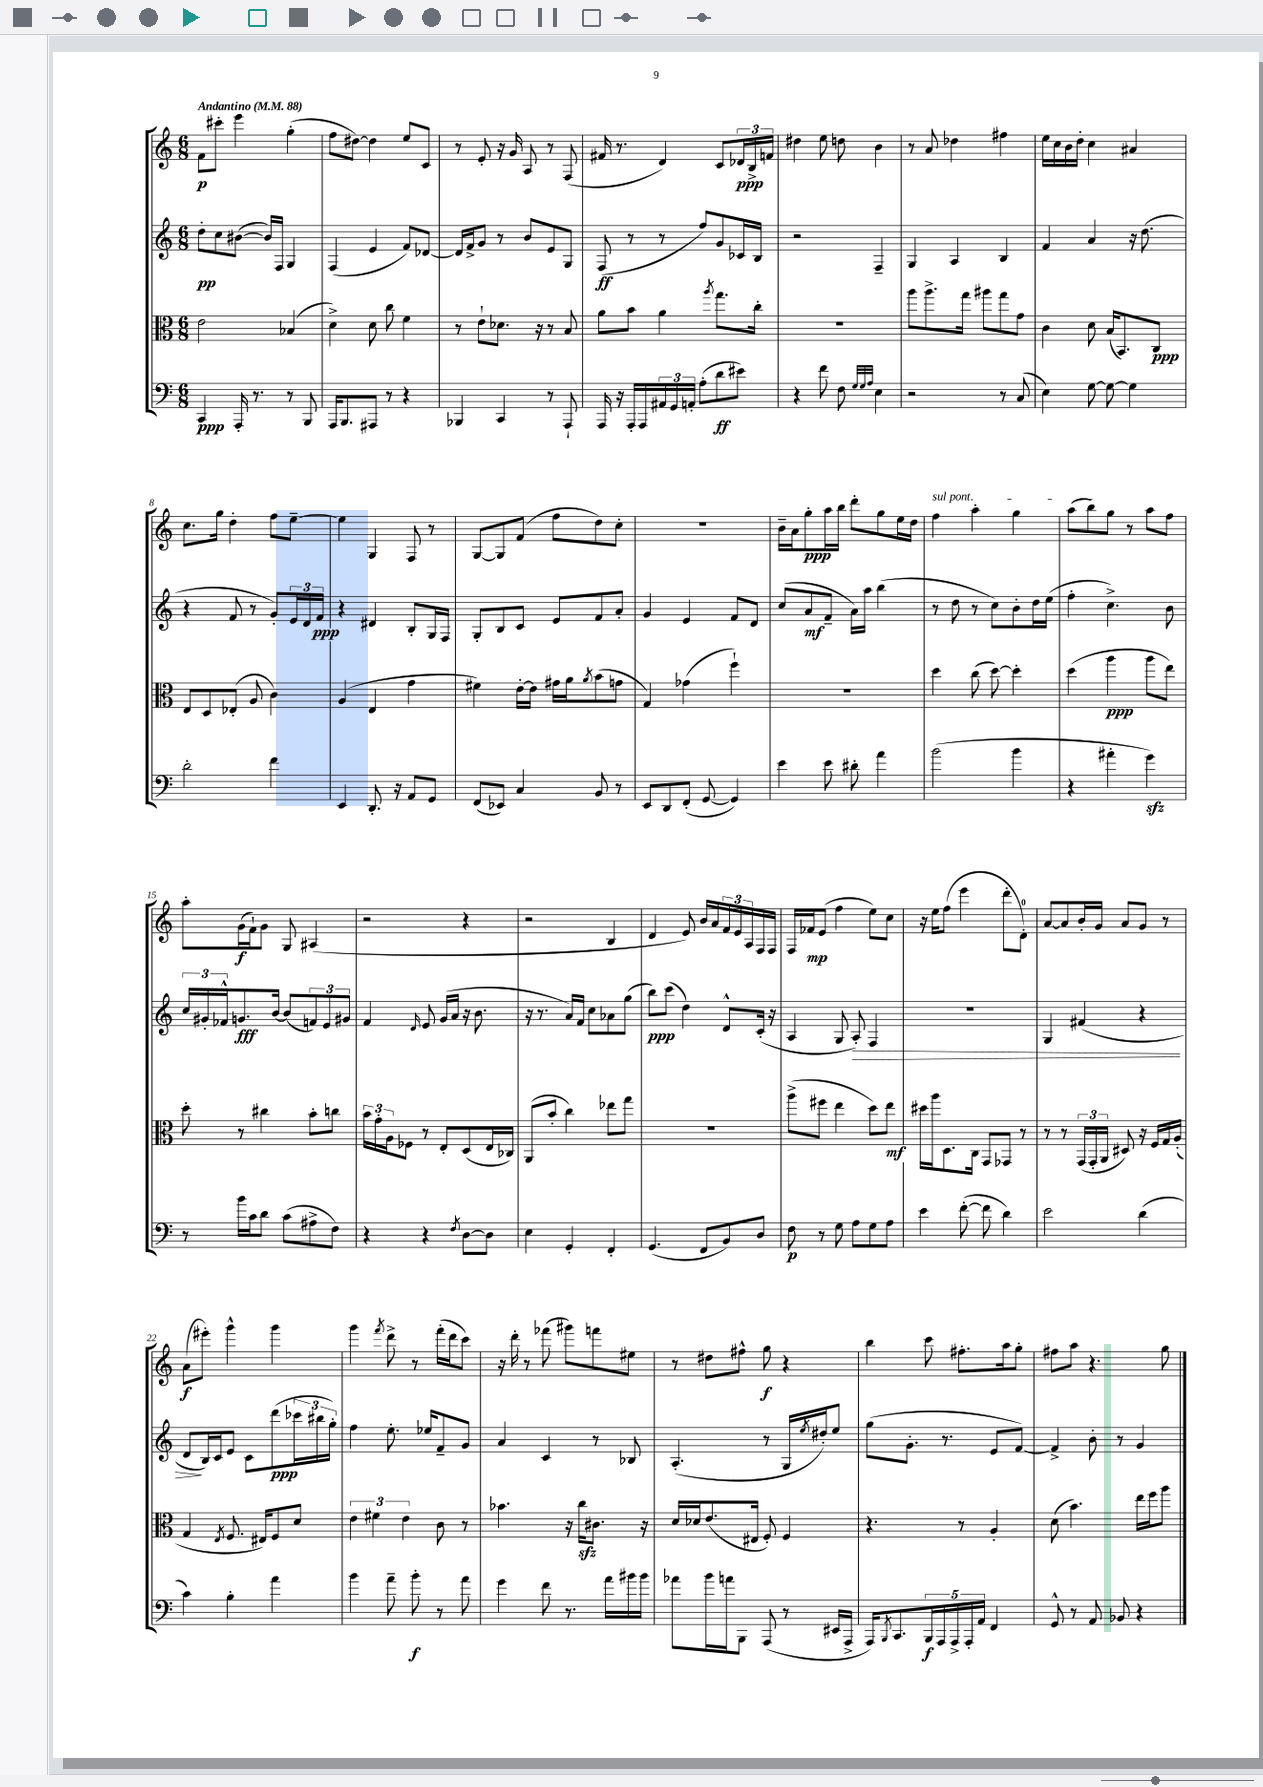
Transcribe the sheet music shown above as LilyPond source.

<<
\new StaffGroup <<
\new Staff = "s0" {
    \clef treble \key c \major \numericTimeSignature \time 6/8 \tempo "Andantino" 4 = 88
    f'8\p cis'''8-. e'''4 g''4-.( |
    f''8 dis''8~) dis''4 e''8 c'8 |
    r8 e'8-. r16 g'16 a8 r8 f8( |
    fis'16 r8. d'4) c'8 \tuplet 3/2 { des'16\ppp b16-> f'16 } |
    dis''4 e''8 d''8 b'4 |
    r8 a'8 des''4 fis''4 |
    e''16 c''16 b'16 d''16-. c''4 ais'4 |
    c''8. g''16 d''4-. f''8 e''8~-- |
    e''4 g4 f8 r8 |
    g8~ g8 f'8( f''8 d''8) c''8-. |
    R2. |
    b'16-- a'16 g''8-.\ppp a''16 b''16 d'''8-. g''8 e''16 d''16 |
    \once \override TextSpanner.bound-details.left.text = \markup { \italic "sul pont." } f''4\startTextSpan a''4-. g''4 |
    a''8( b''8) g''8\stopTextSpan r8 a''8 f''8 |
    a''8-. g'16\f( f'16-!) g'8 g8 ais4( |
    r2 r4 |
    r2 b4 |
    d'4 e'8) b'16 a'16 \tuplet 3/2 { f'16 e'16 a16 } f16 f16 |
    f16 fes'16\mp e'8( f''4 e''8) c''8 |
    r16 e''16 f''8( e'''4 d'''8-. d'8-0-.) |
    a'8~ a'8 b'16-. g'16 a'8 g'8 r8 |
    a'8\f( eis'''8-.) g'''4-^ g'''4 |
    g'''4 \acciaccatura { f'''8 } d'''8-> r8 f'''16-.( d'''16 c'''8) |
    r16 d'''16-. r8 fes'''8( gis'''8) f'''8 eis''8 |
    r8 dis''8 fis''8-^ g''8\f r4 |
    b''4 c'''8 fis''8.-. a''16 g''8-. |
    fis''8 a''8 r4. g''8 \bar "|." |
}
\new Staff = "s1" {
    \clef treble \key c \major \numericTimeSignature \time 6/8
    d''8-.\pp c''8 bis'8~( bis'16) f16 g4 |
    f4( e'4 f'8) des'8~ |
    des'16 f'16-> g'8 r8 b'8 e'8 g8 |
    f8\ff( r8 r8 f''8) g'8 ces'16 b16 |
    r2 f4-- |
    g4 a4 b4 |
    f'4 a'4 r16 d''8.( |
    r4 f'8 r8 g'8-.) \tuplet 3/2 { e'16 d'16 f'16\ppp } |
    r4 dis'4 b8-. g16 f16 |
    g8-. b8 c'8 e'8 f'8 a'8-. |
    g'4 e'4 f'8 d'8 |
    c''8( a'8\mf f'8-- a'16) a''16 b''4( |
    r8 d''8 r8 c''8) b'8-. d''16 e''16( |
    f''4-. c''4.->) b'8 |
    \tuplet 3/2 { c''16 gis'16-. fes'16-^ } g'8.\fff b'16~ b'8( \tuplet 3/2 { f'8) e'8 gis'8 } |
    f'4 \grace { d'16 } e'8 g'16( a'16 r16 b'8. |
    r16 r8. a'16) f'16 c''8 aes'8 g''8( |
    b''8\ppp) c'''8( d''4) d'8-^ c'16-.( r16 |
    a4 g8 a8-.\>) f4 |
    R2. |
    g4 fis'4( r4 |
    d'8\! b16) c'16 e'8 c'8 d'''8\ppp( \tuplet 3/2 { ces'''16 bis''16 g''16-.) } |
    f''4 e''8.-. ees''16 f'8-- g'8 |
    a'4 c'4 r8 bes8 |
    a4.-.( r8 g16 \acciaccatura { e''8 } dis''16-.) e''8 |
    g''8( g'8.-. r8. e'8 f'8~) |
    f'4-> b'8-. r8 g'4 \bar "|." |
}
\new Staff = "s2" {
    \clef alto \key c \major \numericTimeSignature \time 6/8
    e'2 bes4( |
    d'4->) d'8 c''8 f'4 |
    r8 e'8-! des'8. r16 r8 b8 |
    a'8 b'8 a'4 \acciaccatura { a''8 } g''8. c''16-. |
    R2. |
    a''8 a''8.-> g''16 ais''8 g''8 g'8 |
    c'4 d'8 b16( b,8.) c8\ppp |
    e8 d8 ees8-.( a8 c'4) |
    a4( e4 g'4 |
    fis'4) e'16~-. e'16 gis'16 a'16 \acciaccatura { a'8 } b'8( g'8 |
    g4) ges'4( f''4-!) |
    R2. |
    d''4 c''8( d''8~) d''4-. |
    d''4( a''4\ppp a''8 e''8) |
    d''8-. r8 cis''4 b'8-. c''8 |
    \tuplet 3/2 { b'16 g'16-. a16 } fes8 r8 e8-. d8( e16 ces16) |
    a,8( b'8-. c''4) ees''8 g''8 |
    R2. |
    a''8->( fis''8 e''4 d''8) e''8\mf |
    dis''16 a''16 d8. c16 g,8 ges,8 r8 |
    r8 r8 \tuplet 3/2 { g,16( g,16-. a,16 } dis8) r16 f16 g16 a16-.( |
    g4 \acciaccatura { e8 } f8. eis16) f8 d'8 |
    \tuplet 3/2 { e'4 fis'4 e'4 } c'8 r8 |
    bes'4. r16 c''16\sfz cis'8. r16 |
    d'16 des'16 e'8.( eis16 f8-.) f4 |
    r4. r8 a4-. |
    d'8( b'4.) e''16 f''16 a''8 \bar "|." |
}
\new Staff = "s3" {
    \clef bass \key c \major \numericTimeSignature \time 6/8
    c,4\ppp a,,16-. r8. r8 b,,8 |
    a,,16 b,,8. ais,,8 r8 r4 |
    bes,,4 c,4 r8 a,,8-! |
    a,,16 r16 a,,16-. a,,16 \tuplet 3/2 { ais,16 g,16 a,16-. } a8-.( d'8\ff eis'8) |
    r4 f'8 f8 \grace { g32 g32 a32 } e4 |
    r2 r8 c8( |
    e4) g8~ g8~ g4 |
    d'2-. f'4 |
    e,4 d,8.-. r16 a,8 g,8 |
    f,8( ees,8) c4 b,8 r8 |
    e,8 d,8 f,8-.( g,8~ g,4) |
    e'4 e'8 dis'8-. a'4 |
    b'2( b'4 |
    r4 ais'4-. g'4\sfz) |
    r8 b'16 c'16 d'8 c'8( ais8-> f8) |
    r4 r4 \acciaccatura { f8 } d8~ d8 |
    e4 g,4-. f,4-. |
    g,4.( f,8 b,8) d8 |
    f8\p r8 g8 a8 g8 a8 |
    e'4 f'8~-.( f'8 d'4) |
    e'2 d'4( |
    c'4) b4-. a'4 |
    b'4 a'8-- b'8-.\f r8 a'8 |
    g'4 f'8 r8. a'16 bis'16 bis'16 |
    aes'8 b'16 a'16 b,,8 a,,8( r8 eis,16 a,,16-> |
    a,,16) \acciaccatura { b,,8 } c,8. \tuplet 5/4 { b,,16\f a,,16 a,,16-> a,,16-. a,16 } f,4 |
    g,8-^ r8 a,8 bes,8 r4 \bar "|." |
}
>>
>>
